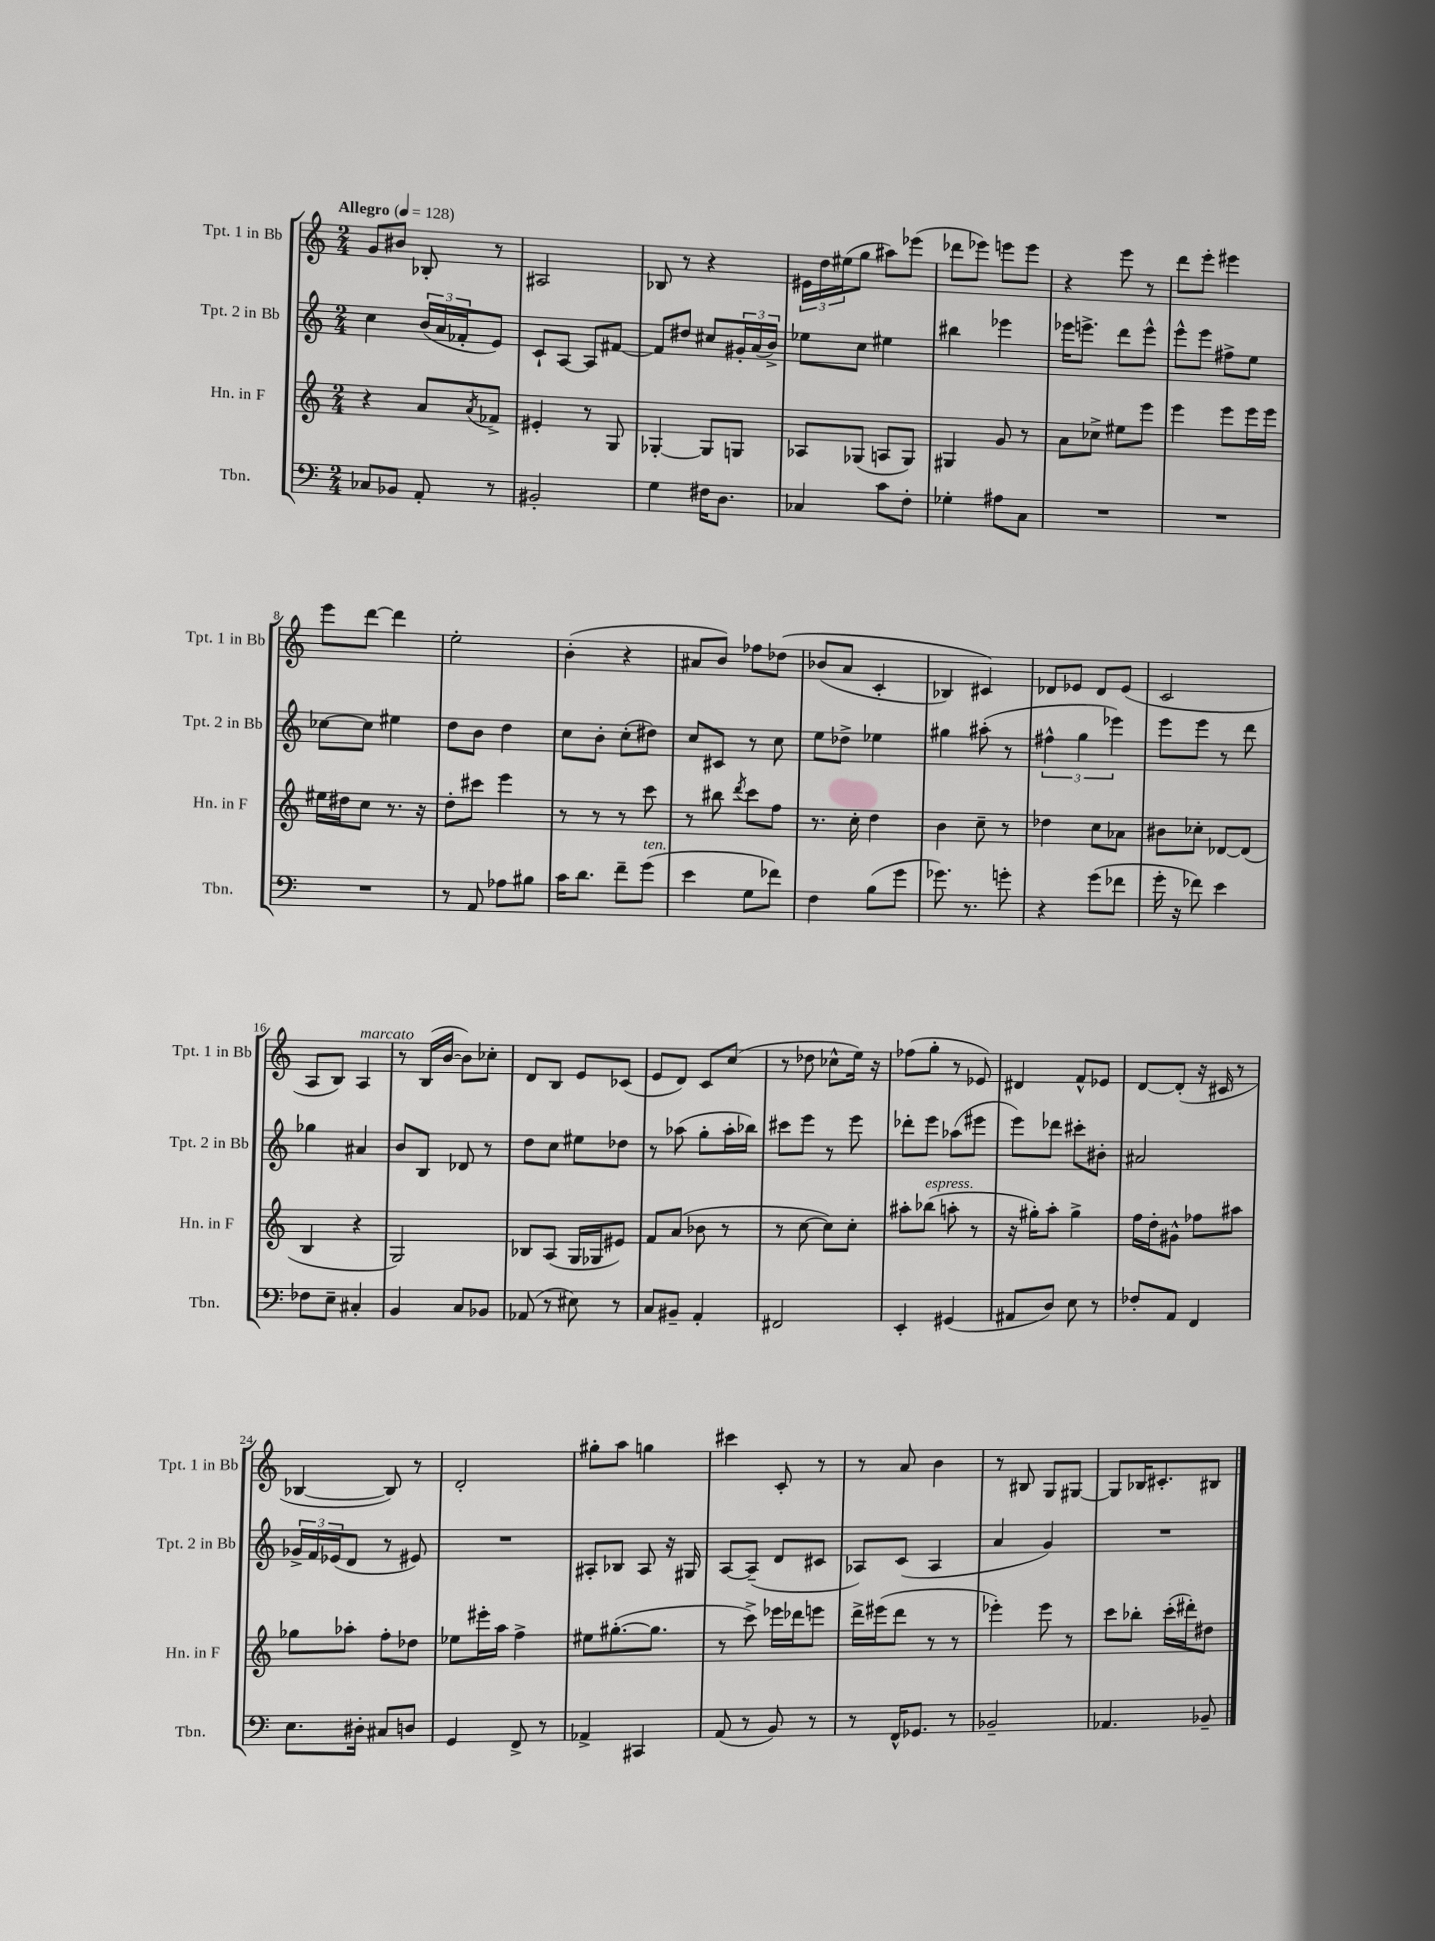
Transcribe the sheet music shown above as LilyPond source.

<<
\new StaffGroup <<
\new Staff = "s0" \with { instrumentName = "Tpt. 1 in Bb" shortInstrumentName = "Tpt. 1 in Bb" } {
    \clef treble \key c \major \numericTimeSignature \time 2/4 \tempo "Allegro" 4 = 128
    g'8 bis'8 bes8-. r8 |
    ais2 |
    bes8 r8 r4 |
    \tuplet 3/2 { eis'16 d''16 eis''16( } g''8 ais''8) ees'''8( |
    des'''8 ees'''8) e'''8 e'''8 |
    r4 e'''8 r8 |
    d'''8 e'''8-. eis'''4 |
    e'''8 d'''8~ d'''4 |
    e''2-. |
    b'4-.( r4 |
    ais'8 b'8) fes''8 des''8\( |
    bes'8( a'8 c'4-. |
    bes4) cis'4\) |
    des'8 ees'8 des'8 ees'8( |
    c'2 |
    a8 b8) a4^\markup { \italic "marcato" } |
    r8 b16( b'16~ b'8) ces''8-. |
    d'8 b8 e'8 ces'8( |
    e'8 d'8) c'8 c''8( |
    r8 des''8 ces''8-^ e''16) r16 |
    fes''8( g''8-. r8 ees'8) |
    dis'4 f'8-^ ees'8 |
    d'8~ d'8-.( r16 cis'16 r8 |
    bes4~ bes8) r8 |
    d'2-. |
    gis''8-. a''8 g''4 |
    cis'''4 c'8-. r8 |
    r8 a'8 b'4 |
    r8 bis8 g8 gis8~ |
    gis8 bes16 cis'8.-. bis8 \bar "|." |
}
\new Staff = "s1" \with { instrumentName = "Tpt. 2 in Bb" shortInstrumentName = "Tpt. 2 in Bb" } {
    \clef treble \key c \major \numericTimeSignature \time 2/4
    c''4 \tuplet 3/2 { b'16( a'16 fes'16-. } e'8) |
    c'8-! a8~ a8 fis'8~ |
    fis'8 dis''8 cis''8 \tuplet 3/2 { gis'16-. a'16( b'16->) } |
    ees''8 c''8 eis''4 |
    bis''4 ees'''4 |
    ees'''16 e'''8.-> d'''8 e'''8-^ |
    e'''8-^ e'''8 fis''8-> e''8 |
    ces''8~ ces''8 eis''4 |
    d''8 b'8 d''4 |
    c''8 b'8-. c''8-.( dis''8) |
    c''8 cis'8 r8 c''8 |
    e''8 des''8-> ees''4 |
    gis''4 ais''8-.( r8 |
    \tuplet 3/2 { fis''4-^ g''4 ees'''4) } |
    e'''8 e'''8 r8 d'''8 |
    ges''4 ais'4 |
    b'8 b8 des'8 r8 |
    d''8 c''8 eis''8 des''8 |
    r8 aes''8( g''8-. aes''16-. bes''16) |
    cis'''8 e'''8 r8 e'''8 |
    des'''8-. e'''8 aes''8( eis'''8 |
    e'''8) des'''8 cis'''8-. bis'8-. |
    ais'2 |
    \tuplet 3/2 { ges'16-> f'16 ees'16( } d'8 r8 eis'8) |
    R2 |
    ais8-. bes8 ais8 r16 gis16 |
    a8~ a8--( d'8 cis'8 |
    aes8) c'8( aes4 |
    a'4 g'4) |
    R2 \bar "|." |
}
\new Staff = "s2" \with { instrumentName = "Hn. in F" shortInstrumentName = "Hn. in F" } {
    \clef treble \key c \major \numericTimeSignature \time 2/4
    r4 a'8 \acciaccatura { a'8 } fes'8-> |
    eis'4-. r8 g8 |
    ges4~-. ges8 g8 |
    aes8 ges8( a8 ges8) |
    gis4 g'8 r8 |
    a'8 ces''8-> eis''8 e'''8 |
    e'''4 e'''8 e'''16 e'''16 |
    eis''16 dis''16 c''8 r8. r16 |
    d''8-. cis'''8 e'''4 |
    r8 r8 r8 c'''8 |
    r8 bis''8 \acciaccatura { d'''8 } c'''8 f''8 |
    r8. c''16-. d''4 |
    b'4 c''8-- r8 |
    des''4 c''8 aes'8 |
    bis'8 ces''8-. des'8~ des'8( |
    b4 r4 |
    g2) |
    bes8 a8( g16 ges16 eis'8) |
    f'8 a'8( bes'8 r8 |
    r8 c''8~ c''8) c''8-. |
    ais''8-. bes''8^\markup { \italic "espress." }( a''8-. r8 |
    r16 gis''16-.) a''8-. gis''4-> |
    f''16 d''16-. gis'8-^ fes''8 ais''8 |
    ges''8 aes''8-. f''8-. des''8 |
    ees''8 eis'''16-. a''16 f''4-> |
    eis''8 gis''8.~-.( gis''8. |
    r8 c'''8->) ees'''16 des'''16 e'''8 |
    d'''16-> eis'''16( d'''8 r8 r8 |
    ees'''4-.) ees'''8 r8 |
    c'''8 bes''8-. c'''16-.( dis'''16-.) dis''8 \bar "|." |
}
\new Staff = "s3" \with { instrumentName = "Tbn." shortInstrumentName = "Tbn." } {
    \clef bass \key c \major \numericTimeSignature \time 2/4
    ces8 bes,8 a,8-. r8 |
    bis,2-. |
    g4 fis16 d8. |
    ces4 c'8 f8-. |
    ges4-. ais8 c8 |
    R2 |
    R2 |
    R2 |
    r8 a,8 aes8 bis8 |
    c'16 d'8. f'8-- g'8^\markup { \italic "ten." }( |
    e'4 g8 fes'8) |
    f4 b8( g'8 |
    ges'8.) r8. g'8-. |
    r4 g'8( fes'8 |
    g'16-. r16 fes'8) e'4 |
    fes8 e8-- cis4-. |
    b,4 c8 bes,8 |
    aes,8( r8 eis8) r8 |
    c8 bis,8-- a,4-. |
    fis,2 |
    e,4-. gis,4( |
    ais,8 d8) e8 r8 |
    fes8-. a,8 f,4 |
    e8. dis16-. cis8 d8 |
    g,4 f,8-> r8 |
    aes,4-> cis,4 |
    a,8( r8 b,8) r8 |
    r8 f,16-^ ges,8. r8 |
    bes,2-- |
    aes,4. bes,8-- \bar "|." |
}
>>
>>
